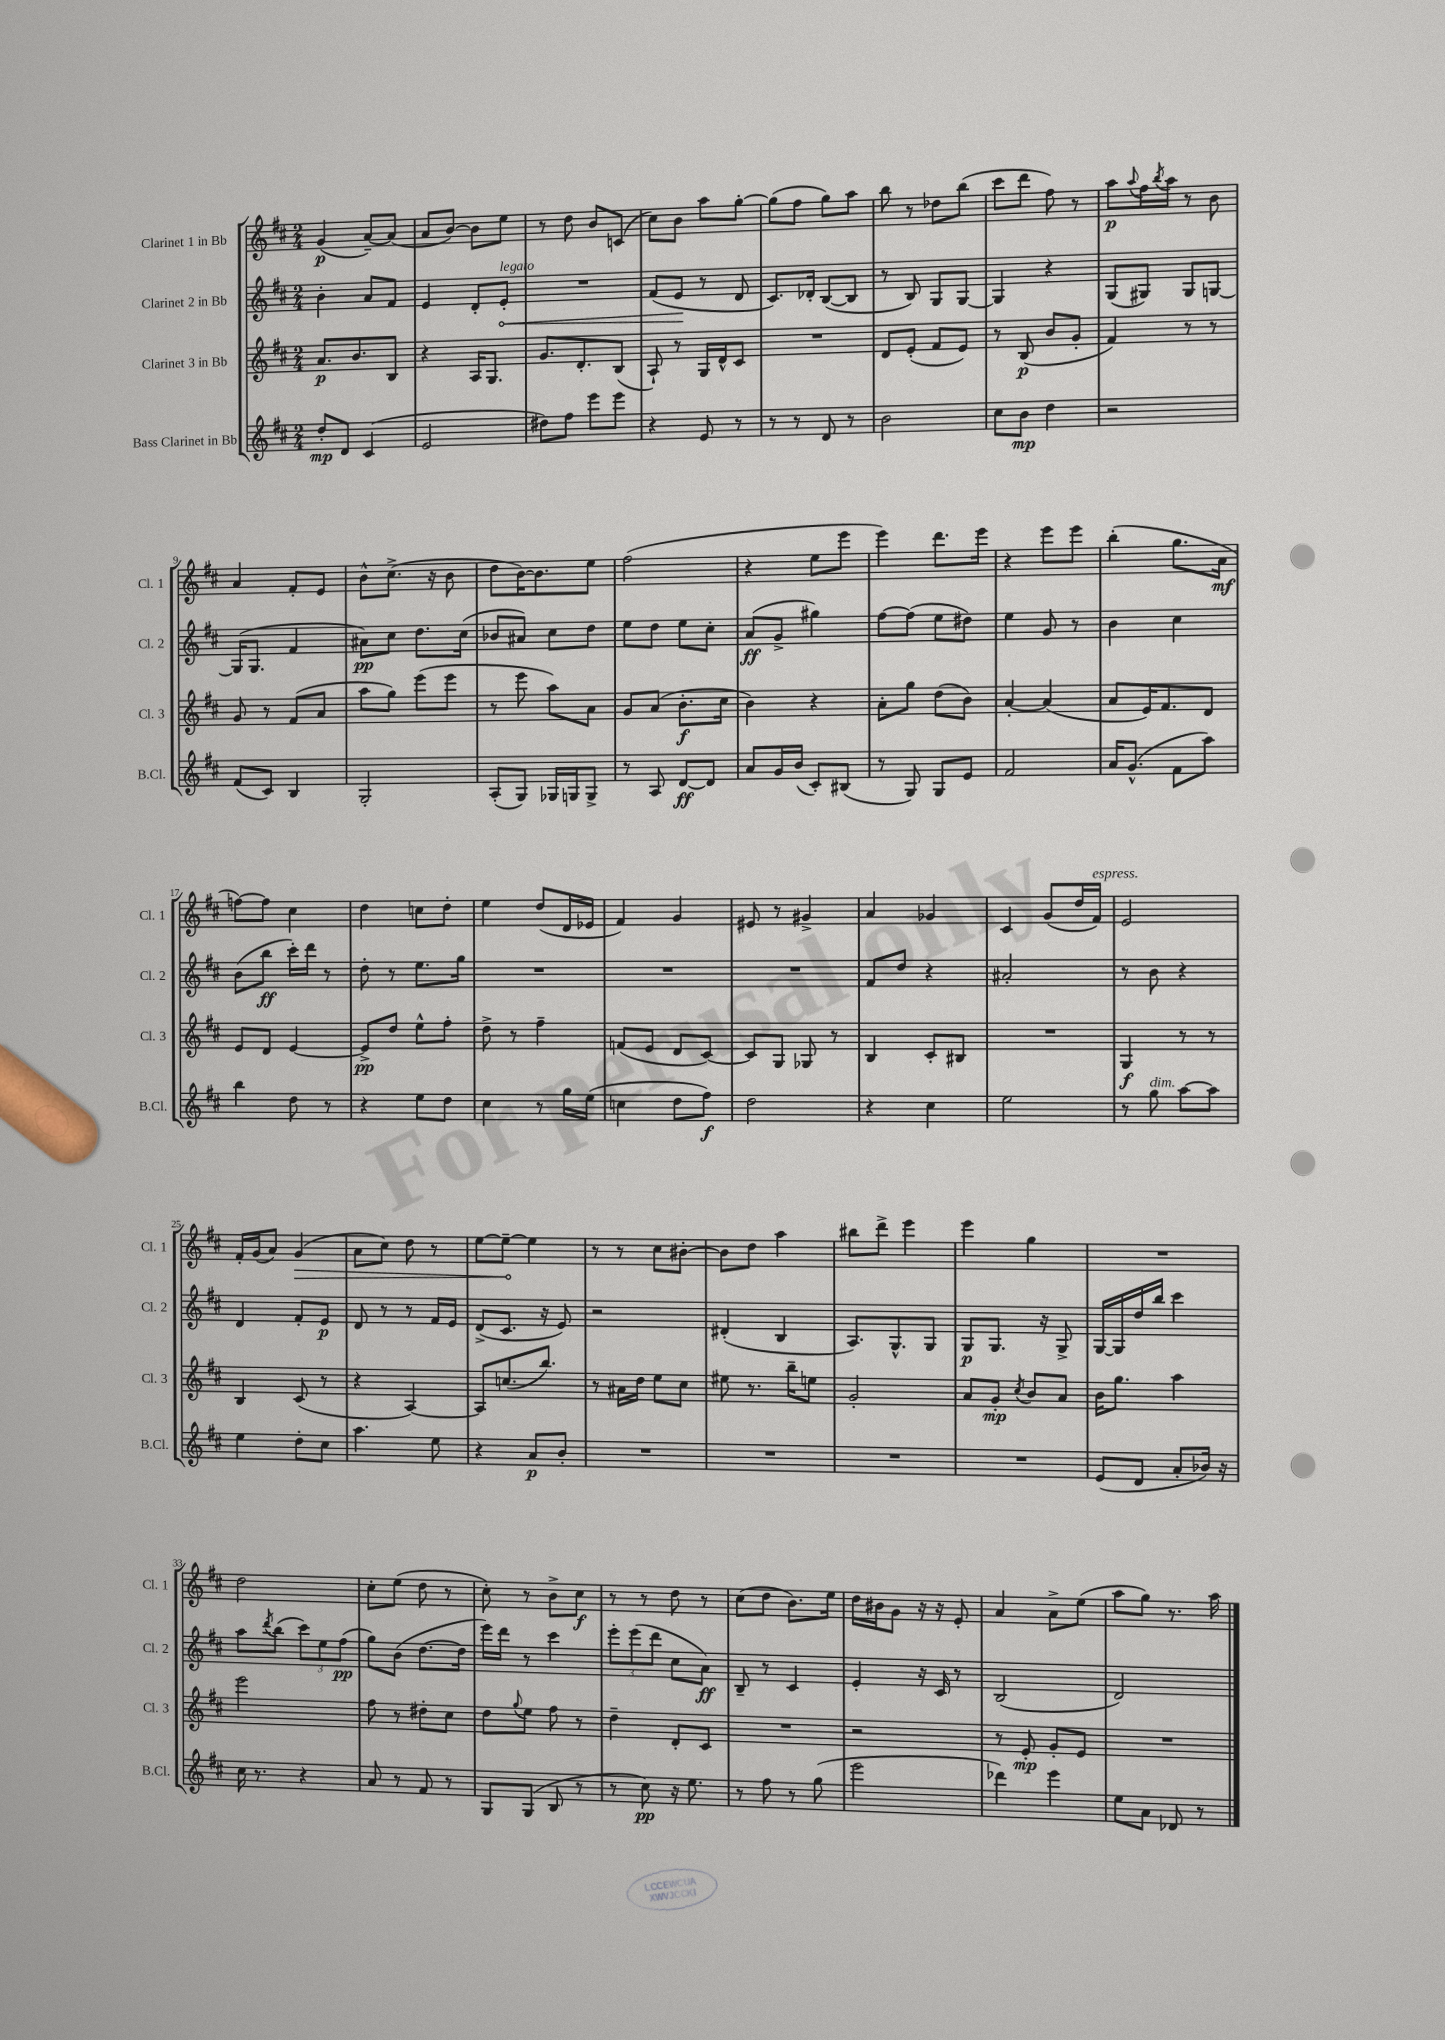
<<
\new StaffGroup <<
\new Staff = "s0" \with { instrumentName = "Clarinet 1 in Bb" shortInstrumentName = "Cl. 1" } {
    \clef treble \key d \major \numericTimeSignature \time 2/4
    g'4\p( a'8~--) a'8( |
    a'8 b'8~) b'8 e''8 |
    r8 d''8 b'8 c'8( |
    cis''8) b'8 a''8 g''8~-. |
    g''8( fis''8 g''8) a''8 |
    b''8 r8 des''8 b''8( |
    cis'''8 d'''8 fis''8) r8 |
    a''8\p \appoggiatura { a''8 } fis''16 \acciaccatura { b''8 } a''16 r8 b'8 |
    a'4 fis'8-. e'8 |
    b'8-^ cis''8.->( r16 b'8 |
    d''8 b'16~) b'8. e''8 |
    fis''2( |
    r4 e''8 e'''8 |
    e'''4) d'''8. e'''16 |
    r4 e'''8 e'''8 |
    b''4-.( g''8. a'16\mf |
    f''8~) f''8 cis''4 |
    d''4 c''8 d''8-. |
    e''4 d''8( d'16 ees'16 |
    fis'4) g'4 |
    eis'8 r8 gis'4-> |
    a'4 ges'4 |
    cis'4 g'8( d''16 fis'16^\markup { \italic "espress." }) |
    e'2 |
    fis'16-. g'16( a'8) \once \override Hairpin.circled-tip = ##t g'4\>( |
    a'8 cis''8) d''8 r8 |
    e''8~ e''8~--\! e''4 |
    r8 r8 cis''8 bis'8~-. |
    bis'8 d''8 a''4 |
    bis''8 d'''8-> e'''4 |
    e'''4 g''4 |
    R2 |
    d''2 |
    cis''8-. e''8( d''8 r8 |
    cis''8-.) r8 b'8-> cis''8\f |
    r8 r8 d''8 r8 |
    cis''8( d''8 b'8.) e''16 |
    d''16 bis'16 g'8 r16 r16 e'8-. |
    a'4 a'8-> e''8( |
    a''8 g''8) r8. a''16 \bar "|." |
}
\new Staff = "s1" \with { instrumentName = "Clarinet 2 in Bb" shortInstrumentName = "Cl. 2" } {
    \clef treble \key d \major \numericTimeSignature \time 2/4
    b'4-. a'8 fis'8 |
    e'4 d'8-. \once \override Hairpin.circled-tip = ##t e'8-.\<^\markup { \italic "legato" } |
    R2 |
    fis'8( e'8\! r8 d'8 |
    cis'8.) des'16-. b8~( b8 |
    r8 b8) g8 g8~ |
    g4 r4 |
    g8( gis8) gis8 g8~ |
    g16( g8. fis'4 |
    ais'8\pp) cis''8 d''8. cis''16( |
    bes'8 ais'8) cis''8 d''8 |
    e''8 d''8 e''8 cis''8-. |
    a'8\ff( g'8-> gis''4) |
    fis''8~ fis''8( e''8 dis''8) |
    e''4 g'8 r8 |
    b'4 cis''4 |
    b'8( b''8\ff cis'''16-.) d'''16 r8 |
    d''8-. r8 e''8. g''16 |
    R2 |
    R2 |
    R2 |
    fis'8 d''8 r4 |
    ais'2-. |
    r8 b'8 r4 |
    d'4 fis'8-. e'8\p |
    d'8 r8 r8 fis'16 e'16 |
    d'8->( cis'8. r16 e'8) |
    r2 |
    dis'4-.( b4 |
    a8.) g8.-^ g8 |
    g8\p g8. r16 g8-> |
    g16~ g16 d''16 b''16 cis'''4 |
    a''8 \acciaccatura { d'''8 } b''8( \tuplet 3/2 { cis'''8) e''8 fis''8\pp( } |
    g''8) b'8( d''8.~ d''16 |
    e'''16) d'''16 r8 cis'''4 |
    \tuplet 3/2 { e'''8-. e'''8( d'''8 } cis''8 a'8\ff) |
    b8-- r8 cis'4 |
    e'4-. r16 cis'16 r8 |
    b2( |
    d'2) \bar "|." |
}
\new Staff = "s2" \with { instrumentName = "Clarinet 3 in Bb" shortInstrumentName = "Cl. 3" } {
    \clef treble \key d \major \numericTimeSignature \time 2/4
    a'8.\p b'8. b8 |
    r4 a16 g8. |
    g'8. d'8.-. b8( |
    a8-!) r8 g16 d'16-^ cis'8 |
    R2 |
    d'8 e'8-.( fis'8 e'8) |
    r8 b8\p( b'8 g'8-. |
    fis'4) r8 r8 |
    g'8 r8 fis'8( a'8 |
    a''8 g''8) e'''8( e'''8 |
    r8 e'''8 a''8) a'8 |
    g'8 a'8( b'8.-.\f cis''16 |
    b'4) r4 |
    a'8-. g''8 d''8( b'8) |
    a'4~-. a'4( |
    a'8 e'16) fis'8. d'8 |
    e'8 d'8 e'4~ |
    e'8->\pp d''8 e''8-^ fis''8-. |
    d''8-> r8 fis''4-- |
    f'8( e'8 d'8 cis'8~) |
    cis'8 g8 ges8 r8 |
    b4 cis'8-. bis8 |
    R2 |
    g4\f r8 r8 |
    b4 cis'8( r8 |
    r4 a4~) |
    a8 c''8.( b''8.) |
    r8 ais'16 d''16 e''8 cis''8 |
    eis''8 r8. b''16-- e''8 |
    g'2-. |
    a'8 g'8-.\mp \acciaccatura { cis''8 } b'8 a'8 |
    b'16 g''8. a''4 |
    e'''2 |
    fis''8 r8 dis''8-. cis''8 |
    d''8 \appoggiatura { g''8 } e''8 fis''8 r8 |
    d''4-- d'8-. cis'8 |
    R2 |
    r2 |
    r8 e'8-.\mp g'8-. e'8 |
    R2 \bar "|." |
}
\new Staff = "s3" \with { instrumentName = "Bass Clarinet in Bb" shortInstrumentName = "B.Cl." } {
    \clef treble \key d \major \numericTimeSignature \time 2/4
    d''8-.\mp d'8 cis'4( |
    e'2 |
    dis''8) fis''8 e'''8 e'''8 |
    r4 e'8 r8 |
    r8 r8 d'8 r8 |
    b'2 |
    cis''8 b'8\mp d''4 |
    r2 |
    fis'8( cis'8) b4 |
    g2-. |
    a8-.( g8) ges16 g16 g8-> |
    r8 a8 d'8~\ff d'8 |
    a'8 g'16 b'16( cis'8-.) bis8( |
    r8 g8) g8 e'8 |
    fis'2 |
    a'16 g'8.-^( fis'8 a''8) |
    b''4 d''8 r8 |
    r4 e''8 d''8 |
    cis''4 r8 g''16 e''16( |
    c''4 d''8 fis''8\f) |
    d''2 |
    r4 cis''4 |
    e''2 |
    r8 g''8^\markup { \italic "dim." } a''8~ a''8 |
    e''4 d''8-. cis''8 |
    a''4. e''8 |
    r4 a'8\p b'8-. |
    R2 |
    R2 |
    R2 |
    R2 |
    e'8( d'8 a'8-. bes'16) r16 |
    cis''16 r8. r4 |
    a'8 r8 fis'8 r8 |
    g8 g8( b8 r8 |
    r8 cis''8\pp) r16 e''8. |
    r8 fis''8 r8 g''8( |
    e'''2 |
    des'''4) e'''4 |
    e''8 a'8 des'8 r8 \bar "|." |
}
>>
>>
